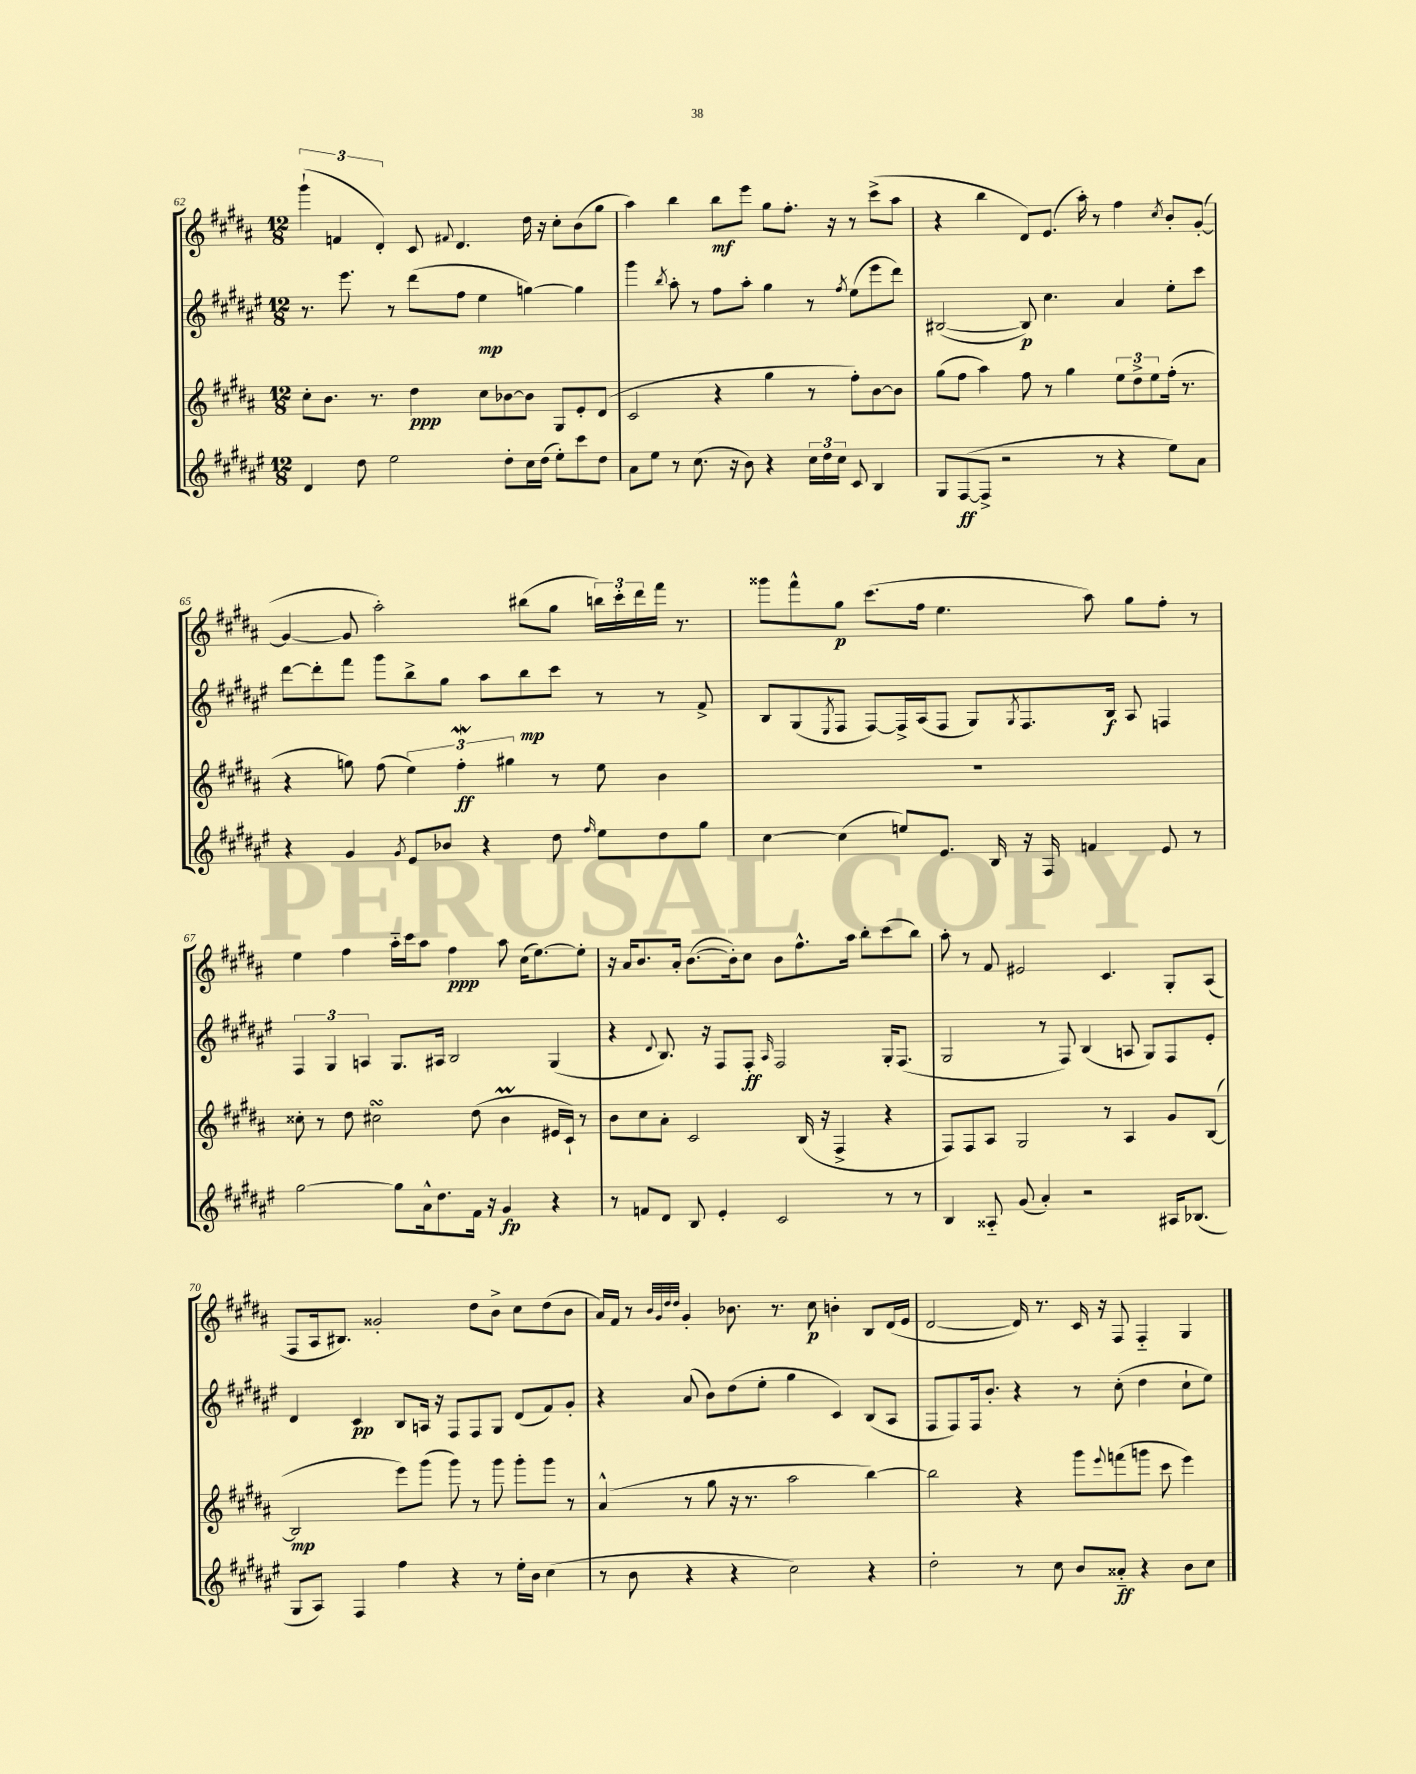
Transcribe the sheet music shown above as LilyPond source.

<<
\new StaffGroup <<
\new Staff = "s0" {
    \clef treble \key b \major \numericTimeSignature \time 12/8
    \tuplet 3/2 { gis'''4-!( f'4 dis'4-.) } cis'8 \appoggiatura { fis'8 } dis'4. dis''16 r16 cis''8-. b'8( gis''8 |
    ais''4) b''4 b''8\mf e'''8 gis''8 fis''8.-. r16 r8 cis'''8->( ais''8 |
    r4 b''4 dis'8) e'8.( ais''16-.) r8 fis''4 \acciaccatura { cis''8 } b'8-. gis'8~-.( |
    gis'4~ gis'8 ais''2-.) bis''8( gis''8 \tuplet 3/2 { b''16) cis'''16-. dis'''16 } fis'''16 r8. |
    gisis'''8 fis'''8-^ gis''8\p cis'''8.( fis''16 e''4. ais''8) gis''8 fis''8-. r8 |
    e''4 fis''4 ais''16-_ cis'''16 ais''8 fis''4\ppp ais''8 cis''16( e''8.~) e''8-. |
    r16 ais'16 b'8. ais'16-. b'8.~( b'16-.) cis''8 b'8 fis''8.-^ ais''16 b''8-. cis'''8( b''8) |
    ais''8-. r8 fis'8 eis'2 cis'4. gis8-. ais8( |
    fis8 ais16 bis8.) gisis'2-. dis''8 b'8-> cis''8 dis''8( b'8 |
    ais'16) fis'16 r8 \grace { b'32 gis'32 dis''32 dis''32 } gis'4-. bes'8. r8. cis''8\p b'4-. b8 dis'16( e'16 |
    dis'2~ dis'16) r8. cis'16 r16 fis8 fis4-_ gis4 \bar "|." |
}
\new Staff = "s1" {
    \clef treble \key fis \major \numericTimeSignature \time 12/8
    r8. eis'''8. r8 dis'''8( fis''8 eis''4\mp g''4~) g''4 |
    gis'''4 \acciaccatura { b''8 } ais''8-. r8 fis''8 ais''8-. gis''4 r8 \acciaccatura { fis''8 } eis''8( eis'''8 dis'''8) |
    bis2~( bis8\p) cis''4. ais'4 eis''8-. cis'''8 |
    dis'''8~ dis'''8-. fis'''8 gis'''8 b''8-> gis''8 ais''8 b''8\mp cis'''8 r8 r8 fis'8-> |
    b8 gis8( \acciaccatura { eis8 } fis8 fis8~) fis16-> ais16( fis8 gis8) \acciaccatura { gis8 } fis8. b16\f ais8 f4 |
    \tuplet 3/2 { fis4 gis4 a4 } gis8. ais16 b2 gis4( |
    r4 \appoggiatura { dis'8 } b8.) r16 fis8 fis8-.\ff \grace { ais16 } fis2 gis16-. fis8.( |
    gis2 r8 fis8) b4( a8 gis8) fis8 eis'8-. |
    dis'4 cis'4\pp b8 a16 r16 fis8 fis8 gis8 dis'8( fis'8) gis'8-. |
    r4 ais'8( b'8) dis''8( eis''8-. gis''4 cis'4) b8( ais8 |
    fis8 fis8) fis16 b'8.-. r4 r8 cis''8-.( dis''4 cis''8-! eis''8) \bar "|." |
}
\new Staff = "s2" {
    \clef treble \key b \major \numericTimeSignature \time 12/8
    cis''8-. b'8. r8. dis''4\ppp cis''8 bes'8~ bes'8 gis8 e'8-. dis'8( |
    cis'2 r4 gis''4 r8 fis''8-.) b'8~ b'8 |
    gis''8( fis''8 ais''4) fis''8 r8 gis''4 \tuplet 3/2 { e''8 dis''8-> e''8 } fis''16-.( r8. |
    r4 g''8) fis''8( \tuplet 3/2 { e''4) fis''4-.\mordent\ff gis''4 } r8 e''8 b'4 |
    R1. |
    cisis''8-. r8 dis''8 cis''2\turn dis''8( b'4\prall eis'16 cis'16-!) r8 |
    b'8 cis''8 ais'8-. cis'2 b16( r16 fis4-> r4 |
    fis8) fis8 ais8 gis2 r8 ais4 gis'8 b8~( |
    b2\mp e'''8) gis'''8( gis'''8) r8 gis'''8 gis'''8-. gis'''8 r8 |
    ais'4-^( r8 gis''8 r16 r8. ais''2 b''4~) |
    b''2 r4 gis'''8 \appoggiatura { e'''8 } f'''8( g'''8 cis'''8 e'''4) \bar "|." |
}
\new Staff = "s3" {
    \clef treble \key fis \major \numericTimeSignature \time 12/8
    dis'4 dis''8 eis''2 dis''8-. cis''16 dis''16( eis''8-.) cis'''8 dis''8 |
    ais'8 eis''8 r8 cis''8.( r16 b'8) r4 \tuplet 3/2 { cis''16 dis''16 cis''16 } cis'8 b4 |
    gis8 fis8~\ff( fis8-> r2 r8 r4 eis''8) ais'8 |
    r4 gis'4 \acciaccatura { gis'8 } eis'8 bes'8 r4 dis''8 \grace { fis''16 } eis''8 dis''8 gis''8 |
    cis''4~ cis''4( e''8) eis'8. b16 r16 fis16 f'4 eis'8 r8 |
    gis''2~ gis''8 ais'16-^ dis''8. fis'16 r16 gis'4\fp r4 |
    r8 f'8 dis'8 b8 eis'4-. cis'2 r8 r8 |
    b4 aisis8-_ gis'8( ais'4-.) r2 ais16 bes8.( |
    gis8 ais8) fis4 fis''4 r4 r8 eis''16-. b'16 cis''4( |
    r8 b'8 r4 r4 cis''2) r4 |
    dis''2-. r8 cis''8 b'8 aisis'8-_\ff r4 b'8 cis''8 \bar "|." |
}
>>
>>
\layout { \context { \Score currentBarNumber = #62 } }
